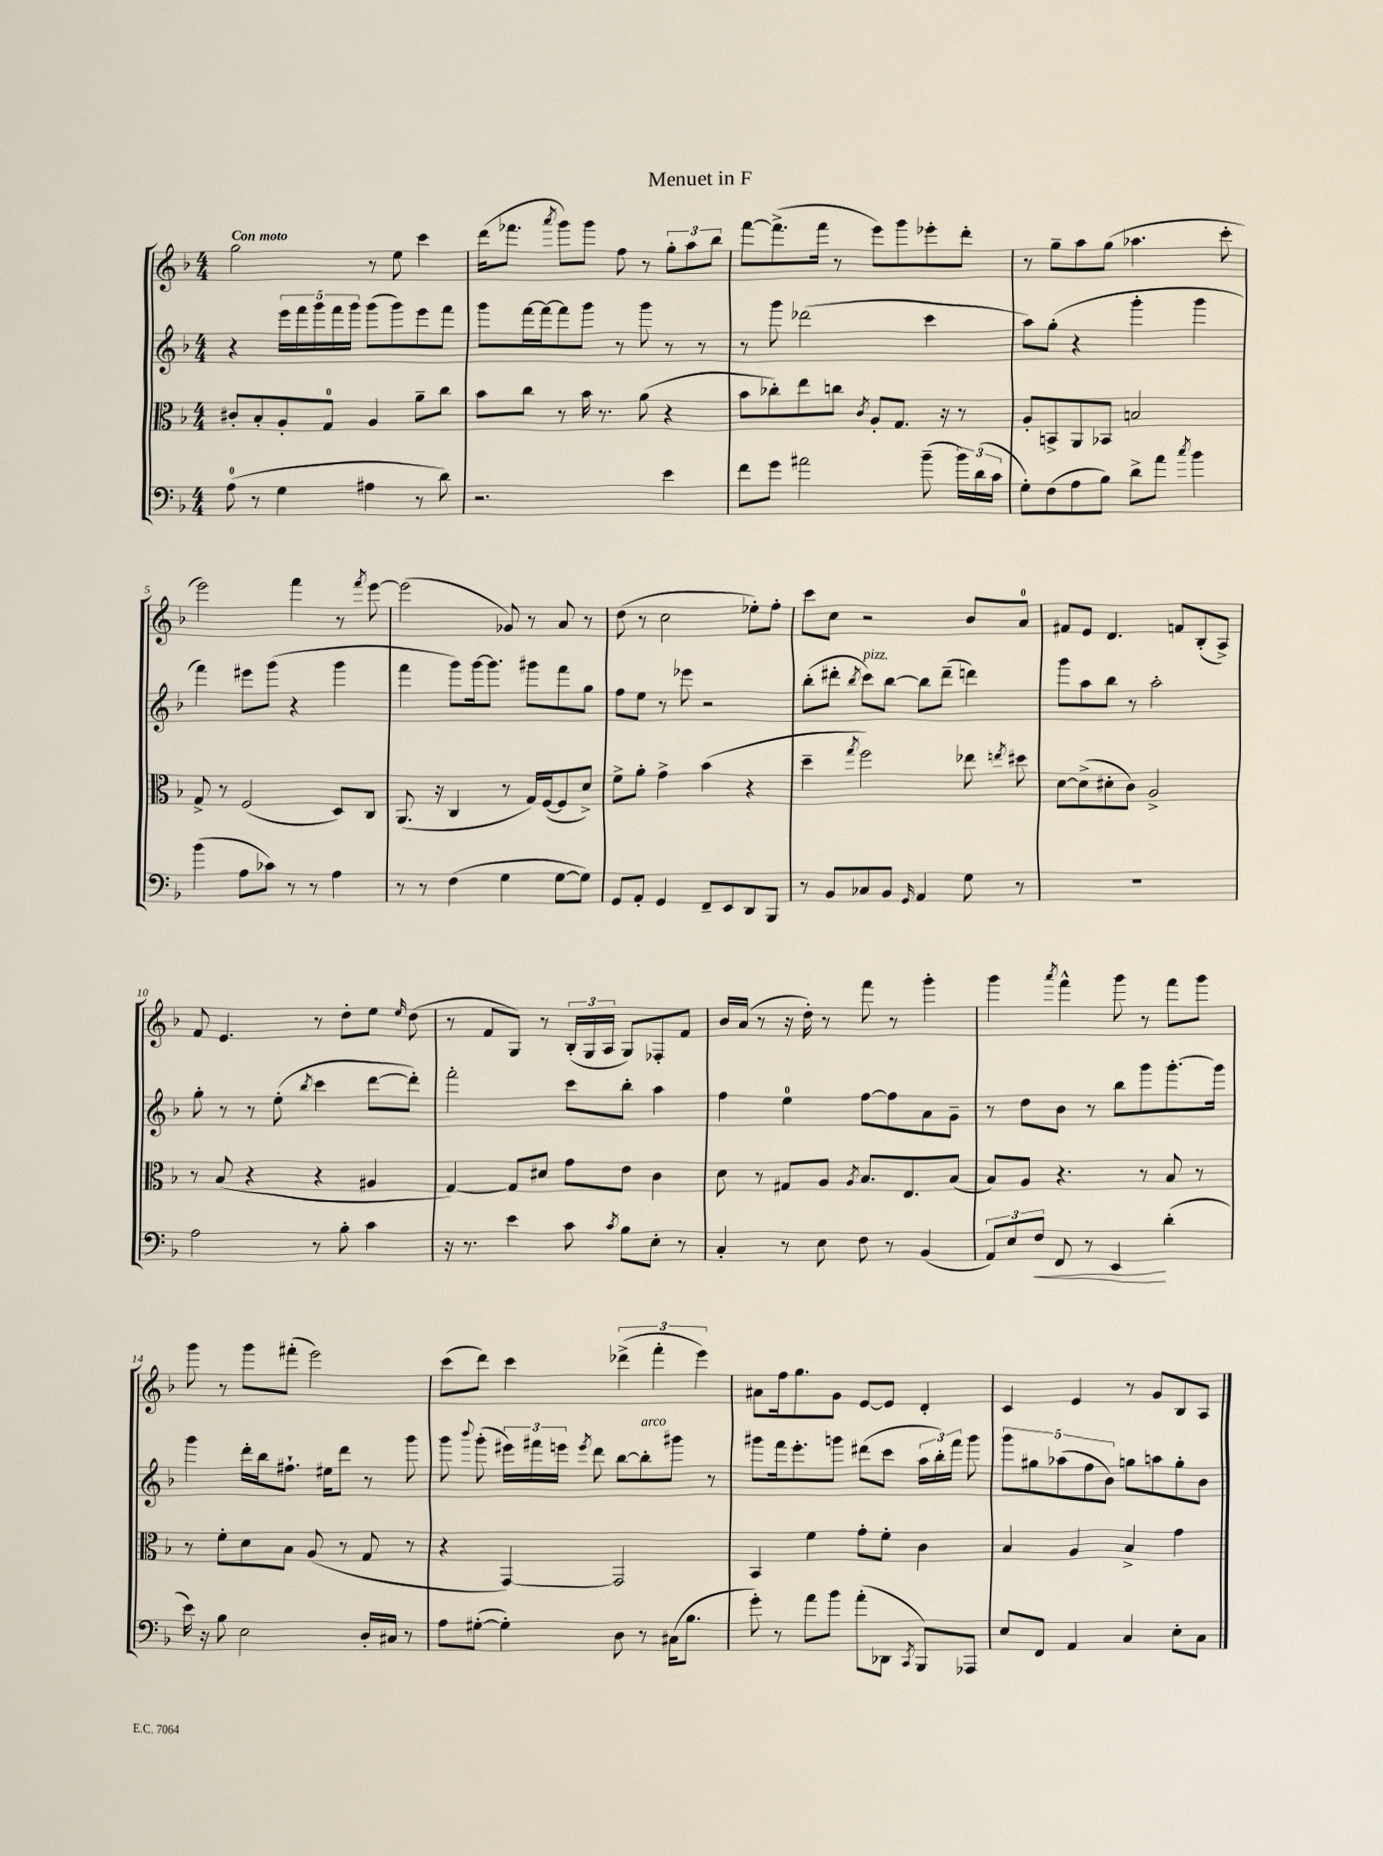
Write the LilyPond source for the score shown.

\header { title = "Menuet in F" }
<<
\new StaffGroup <<
\new Staff = "s0" {
    \clef treble \key f \major \numericTimeSignature \time 4/4 \tempo "Con moto"
    \autoBeamOff g''2 r8 e''8 c'''4 |
    d'''16[( fes'''8.] \acciaccatura { a'''8 } g'''8[) g'''8] f''8 r8 \tuplet 3/2 { g''8[-. a''8 bes''8] } |
    f'''8[~ f'''8.->( f'''16] r8 e'''8[) g'''8 ees'''8-. d'''8]-. |
    r8 g''8[-- a''8 g''8]( aes''4. c'''8-. |
    e'''2) f'''4 r8 \acciaccatura { f'''8 } e'''8~ |
    e'''2( ges'8) r8 a'8 r8 |
    d''8( r8 c''2 ees''8[-.) f''8]-. |
    c'''8[ c''8] r2 bes'8[ a'8]-0 |
    fis'8[ e'8] d'4. f'8[ bes8-.( a8]->) |
    f'8 e'4. r8 d''8[-. e''8] \grace { e''16 } d''8( |
    r8 f'8[ g8]) r8 \tuplet 3/2 { bes16[-.( g16 a16] } g8[) fes8-. f'8] |
    bes'16[ a'16]( r8 r16 d''16-.) r8 f'''8 r8 g'''4-. |
    g'''4 \acciaccatura { a'''8 } f'''4-^ g'''8 r8 f'''8[ g'''8] |
    g'''8 r8 g'''8[ fis'''8]-.( e'''2) |
    c'''8[( d'''8]) c'''4 \tuplet 3/2 { des'''4->( f'''4-. e'''4) } |
    ais'8[ f''16 g''8. g'8] e'8[~ e'8] d'4-. |
    c'4 e'4 r8 g'8[ bes8 a8] \bar "|." |
}
\new Staff = "s1" {
    \clef treble \key f \major \numericTimeSignature \time 4/4
    \autoBeamOff r4 \tuplet 5/4 { e'''16[ f'''16 g'''16 f'''16 g'''16] } g'''8[( g'''8) e'''8 f'''8] |
    g'''8[ f'''16~ f'''16~ f'''8 g'''8] r8 g'''8 r8 r8 |
    r8 g'''8 des'''2( c'''4 |
    a''8[) g''8]-.( r4 g'''4-. g'''4 |
    f'''4) eis'''8[ g'''8]( r4 g'''4 |
    f'''4 g'''8[) g'''16~ g'''8.] gis'''8[ f'''8 g''8] |
    f''8[ e''8] r8 ees'''8 r2 |
    bes''8[-.( dis'''8]-. \acciaccatura { bes''8 } c'''8[^\markup { \italic "pizz." }) bes''8]~ bes''8[ dis'''8]--( d'''4) |
    g'''8[ a''8 bes''8] r8 a''2-. |
    g''8-. r8 r8 e''8-.( \acciaccatura { bes''8 } c'''4 d'''8[~ d'''8]-.) |
    f'''2-. c'''8[ bes''8]-. a''4 |
    f''4 e''4-0 f''8[~ f''8 a'8 g'8]-- |
    r8 d''8[ bes'8] r8 bes''8[ g'''8 g'''8.~-. g'''16] |
    g'''4 d'''16[-. bes''16 fis''8.]-! eis''16[ d'''8] r8 g'''8 |
    g'''8 \appoggiatura { bes'''8 } g'''8-.( \tuplet 3/2 { eis'''16[) fis'''16 e'''16] } \acciaccatura { e'''8 } d'''8 bes''8[~ bes''8-.^\markup { \italic "arco" } gis'''8] r8 |
    gis'''8[ f'''16 e'''8.-. g'''8] dis'''8[( c'''8] \tuplet 3/2 { a''16[ bes''16-.) f'''16] } g'''8 |
    \tuplet 5/4 { g'''8[ gis''8 aes''8( f''8 bes'8]) } g''8[ a''8 g''8-. bes'8] \bar "|." |
}
\new Staff = "s2" {
    \clef alto \key f \major \numericTimeSignature \time 4/4
    \autoBeamOff cis'8[-. bes8-. a8-. g8]-0 a4 a'8[-- c''8] |
    bes'8[ c''8] r8 bes'16 r8. a'8( r4 |
    bes'8[ ces''8-.) e''8 c''8] \acciaccatura { c'8 } a8[-. g8.] r16 r8 |
    a8[-. b,8-> a,8 bes,8] b2 |
    g8-> r8 f2( d8[) c8] |
    a,8.( r16 c4 r8 g16[) f16~( f8 d'8]->) |
    f'8[-> a'8]-. g'4-> bes'4( r4 |
    d''4-- \acciaccatura { g''8 } f''2) ees''8 \acciaccatura { e''8 } dis''8 |
    d'8[~ d'8->( dis'8-. c'8]) a2-> |
    r8 bes8( r4 r4 ais4 |
    g4~) g8[ dis'8] g'8[ e'8] c'4 |
    d'8 r8 gis8[ a8] \acciaccatura { a8 } bes8.[ e8. bes8]( |
    bes8[) a8] r4. r8 bes8 r8 |
    r8 f'8[-. d'8 bes8] a8( r8 g8 r8 |
    r4 g,4~) g,2 |
    bes,4 f'4 g'8[-. f'8]-. c'4 |
    bes4 a4 bes4-> g'4 \bar "|." |
}
\new Staff = "s3" {
    \clef bass \key f \major \numericTimeSignature \time 4/4
    \autoBeamOff a8-0( r8 g4 ais4 r8 d'8) |
    r2. e'4 |
    f'8[ g'8] ais'2 bes'8--( \tuplet 3/2 { bes'16[) d'16( c'16] } |
    g8[-.) f8( a8 bes8]) d'8[-> a'8] \acciaccatura { c''8 } bes'4 |
    bes'4( a8[ ces'8]) r8 r8 a4 |
    r8 r8 f4( g4 g8[~ g8]) |
    g,8[ a,8]-. g,4 f,8[-- e,8 d,8 bes,,8] |
    r8 bes,8[ ces8 bes,8] \grace { g,16 } a,4 g8 r8 |
    R1 |
    a2 r8 bes8-. c'4 |
    r16 r8. e'4 c'8 \acciaccatura { c'8 } bes8[ e8]-. r8 |
    c4-. r8 e8 f8 r8 bes,4( |
    \tuplet 3/2 { a,8[) e8 f8]\< } f,8 r8 e,4\! d'4-.( |
    e'16) r16 bes8 e2 d16[-. cis16] r8 |
    a8[ gis8]~-.( gis4-.) d8 r8 cis16[( bes8.] |
    g'8-.) r8 a'8[ bes'8] a'8[-.( des,8] \acciaccatura { c,8 } bes,,8[) aes,,8] |
    e8[ f,8] a,4 c4 e8[-. c8] \bar "|." |
}
>>
>>
